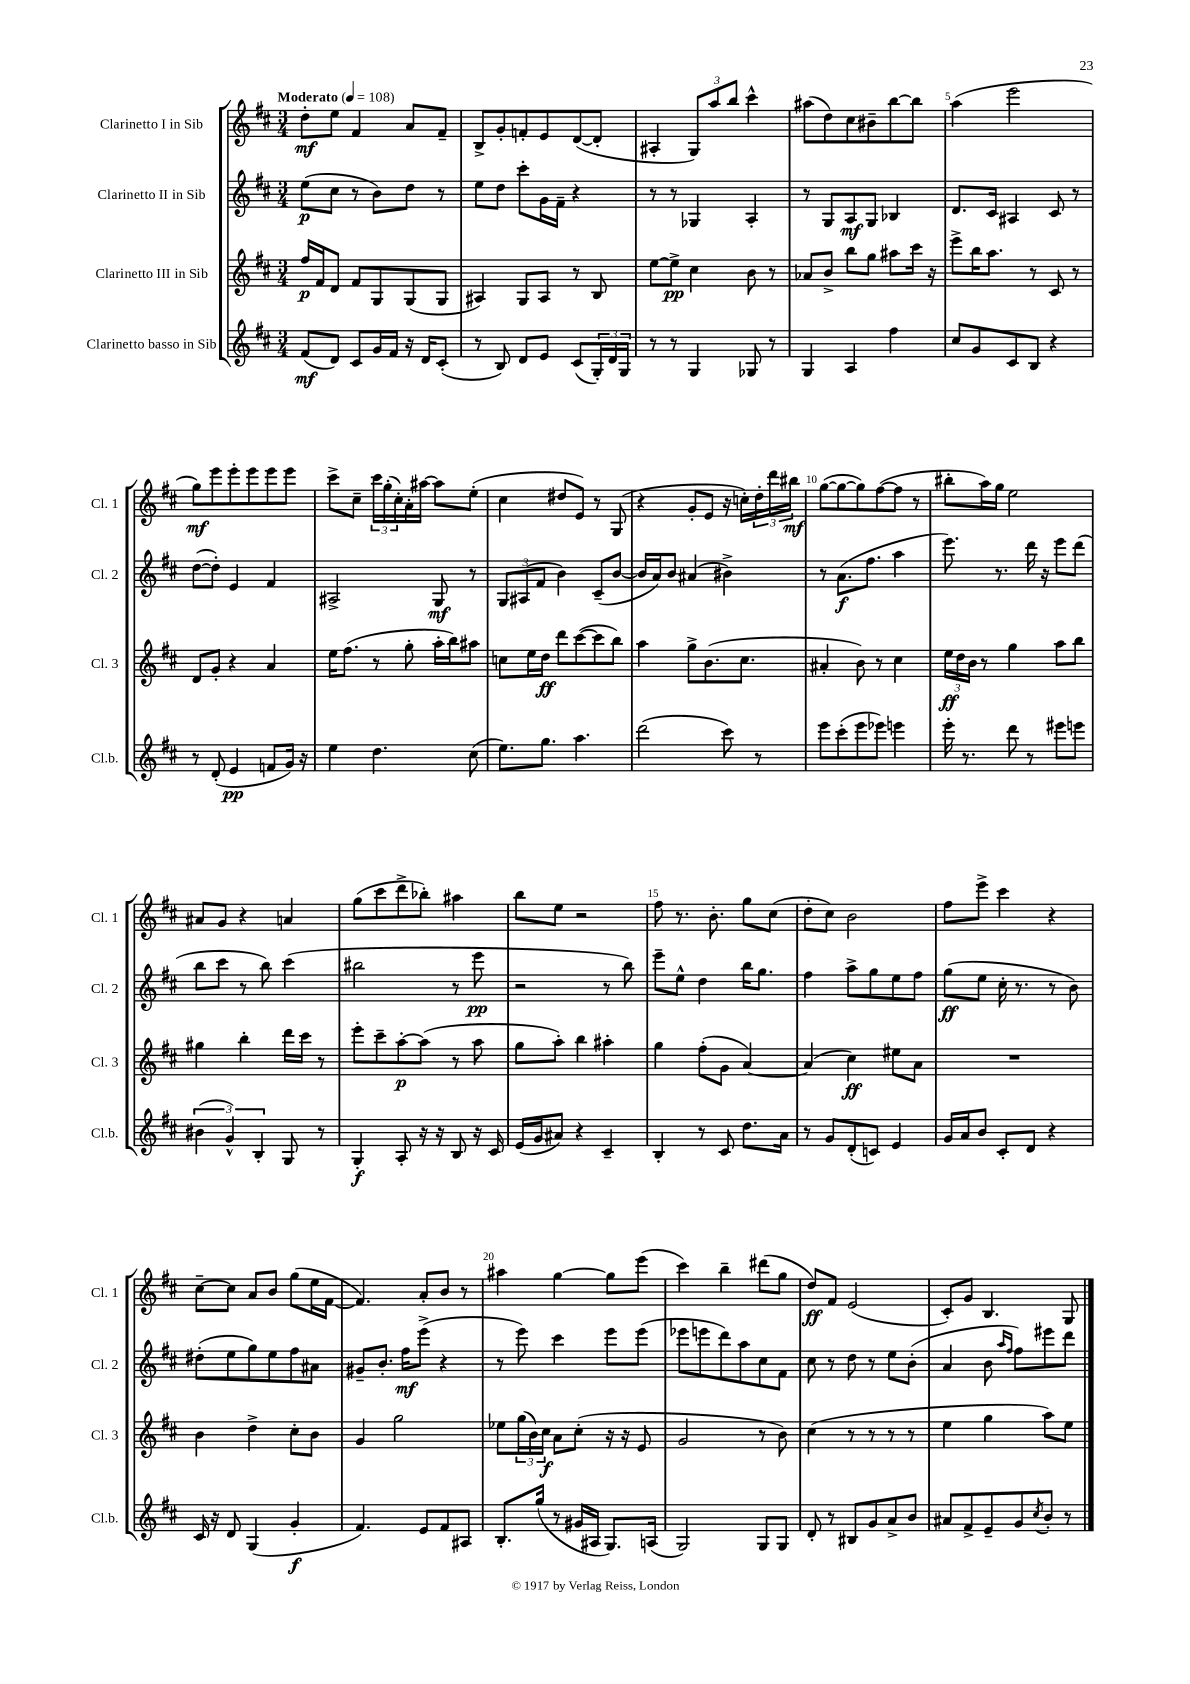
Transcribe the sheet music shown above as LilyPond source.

<<
\new StaffGroup <<
\new Staff = "s0" \with { instrumentName = "Clarinetto I in Sib" shortInstrumentName = "Cl. 1" } {
    \clef treble \key d \major \numericTimeSignature \time 3/4 \tempo "Moderato" 4 = 108
    d''8-.\mf e''8 fis'4 a'8 fis'8-- |
    b8-> g'8-. f'8-. e'8 d'8~( d'8-. |
    ais4-. \tuplet 3/2 { g8) a''8 b''8 } cis'''4-^ |
    ais''8( d''8) cis''8 bis'8-- b''8~ b''8 |
    a''4( e'''2 |
    g''8\mf) e'''8 e'''8-. e'''8 e'''8 e'''8 |
    cis'''8-> cis''8-- \tuplet 3/2 { cis'''16 g''16-.( cis''16-.) } a'16-. ais''16~ ais''8 e''8-.( |
    cis''4 dis''8 e'8) r8 g8( |
    r4 g'8-. e'8 r16 c''16-.) \tuplet 3/2 { d''16-. d'''16 bis''16\mf } |
    g''8~( g''8~ g''8) fis''8~( fis''8 r8 |
    bis''8-. a''16) g''16 e''2 |
    ais'8 g'8 r4 a'4 |
    g''8( cis'''8 d'''8-> bes''8-.) ais''4 |
    b''8 e''8 r2 |
    fis''8 r8. b'8.-. g''8 cis''8( |
    d''8-. cis''8) b'2 |
    fis''8 e'''8-> cis'''4 r4 |
    cis''8~-- cis''8 a'8 b'8 g''8( e''16 fis'16~ |
    fis'4.) a'8-. b'8 r8 |
    ais''4 g''4~ g''8 e'''8( |
    cis'''4) b''4-- dis'''8( g''8 |
    d''8\ff) fis'8 e'2( |
    cis'8-.) g'8 b4. g8 \bar "|." |
}
\new Staff = "s1" \with { instrumentName = "Clarinetto II in Sib" shortInstrumentName = "Cl. 2" } {
    \clef treble \key d \major \numericTimeSignature \time 3/4
    e''8\p( cis''8 r8 b'8) d''8 r8 |
    e''8 d''8 cis'''8-. g'16 fis'16-- r4 |
    r8 r8 ges4 a4-. |
    r8 g8 a8\mf g8 bes4 |
    d'8. cis'16 ais4 cis'8 r8 |
    d''8~( d''8-.) e'4 fis'4 |
    ais2-> g8\mf r8 |
    \tuplet 3/2 { g8 ais8( fis'8 } b'4) cis'8--( b'8~ |
    b'16 a'16) b'8 ais'4( bis'4->) |
    r8 a'8.\f( fis''8. a''4 |
    e'''8.) r8. d'''16 r16 e'''8 d'''8( |
    b''8 cis'''8 r8 b''8) cis'''4( |
    bis''2 r8 e'''8\pp |
    r2 r8 b''8) |
    e'''8-- e''8-^ d''4 b''16 g''8. |
    fis''4 a''8-> g''8 e''8 fis''8 |
    g''8\ff( e''8 cis''16-. r8. r8 b'8) |
    dis''8-.( e''8 g''8) e''8 fis''8 ais'8 |
    gis'8-- b'8.-. fis''16\mf e'''8->( r4 |
    r8 e'''8) cis'''4 e'''8 e'''8( |
    ees'''8 e'''8 d'''8) a''8 cis''8 fis'8 |
    cis''8 r8 d''8 r8 e''8 b'8-.( |
    a'4 b'8 \grace { a''16 fis''16 } fis''8) eis'''8 d'''8 \bar "|." |
}
\new Staff = "s2" \with { instrumentName = "Clarinetto III in Sib" shortInstrumentName = "Cl. 3" } {
    \clef treble \key d \major \numericTimeSignature \time 3/4
    fis''16\p fis'16 d'8 fis'8 g8 g8( g8 |
    ais4) g8 ais8 r8 b8 |
    e''8~ e''8->\pp cis''4 b'8 r8 |
    aes'8 b'8-> b''8 g''8 ais''8 cis'''16 r16 |
    e'''8-> b''16 a''8. r8 cis'8 r8 |
    d'8 g'8-. r4 a'4 |
    e''16 fis''8.( r8 g''8-. a''16-. b''16) ais''8 |
    c''8 e''16 d''16\ff d'''8 cis'''8~( cis'''8 b''8) |
    a''4 g''8-> b'8.( cis''8. |
    ais'4-. b'8) r8 cis''4 |
    \tuplet 3/2 { e''16\ff d''16 b'16 } r8 g''4 a''8 b''8 |
    gis''4 b''4-. d'''16 cis'''16 r8 |
    e'''8-. cis'''8-- a''8~-.\p a''8( r8 a''8 |
    g''8 a''8-.) b''4 ais''4-. |
    g''4 fis''8-.( g'8 a'4~) |
    a'4( cis''4\ff) eis''8 a'8 |
    R2. |
    b'4 d''4-> cis''8-. b'8 |
    g'4 g''2 |
    ees''8 \tuplet 3/2 { g''16( b'16) cis''16\f } a'8 cis''8-.( r16 r16 e'8 |
    g'2 r8 b'8) |
    cis''4( r8 r8 r8 r8 |
    e''4 g''4 a''8) e''8 \bar "|." |
}
\new Staff = "s3" \with { instrumentName = "Clarinetto basso in Sib" shortInstrumentName = "Cl.b." } {
    \clef treble \key d \major \numericTimeSignature \time 3/4
    fis'8\mf( d'8) cis'8 g'16 fis'16 r16 d'16 cis'8-.( |
    r8 b8) d'8 e'8 cis'8( \tuplet 3/2 { g16-.) d'16 g16 } |
    r8 r8 g4 ges8 r8 |
    g4 a4 fis''4 |
    cis''8 g'8 cis'8 b8 r4 |
    r8 d'8-.( e'4\pp f'8 g'16) r16 |
    e''4 d''4. cis''8( |
    e''8.) g''8. a''4. |
    d'''2( cis'''8) r8 |
    e'''8 cis'''8-.( e'''8 ees'''8) e'''4 |
    e'''16-. r8. d'''8 r8 eis'''8 e'''8 |
    \tuplet 3/2 { bis'4( g'4-^) b4-. } g8 r8 |
    g4-.\f a8-. r16 r16 b8 r16 cis'16 |
    e'16( g'16 ais'8) r4 cis'4-- |
    b4-. r8 cis'8 d''8. a'16 |
    r8 g'8 d'8-.( c'8) e'4 |
    g'16 a'16 b'8 cis'8-. d'8 r4 |
    cis'16 r16 d'8 g4( g'4-.\f |
    fis'4.) e'8 fis'8 ais8 |
    b8.-. g''16( r8 gis'16 ais16 g8.) a16( |
    g2) g8 g8 |
    d'8-. r8 bis8 g'8 a'8-> b'8 |
    ais'8 fis'8-> e'8-- g'8 \acciaccatura { cis''8 } b'8-. r8 \bar "|." |
}
>>
>>
\layout { \context { \Score \override BarNumber.break-visibility = ##(#f #t #t) barNumberVisibility = #(every-nth-bar-number-visible 5) } }
